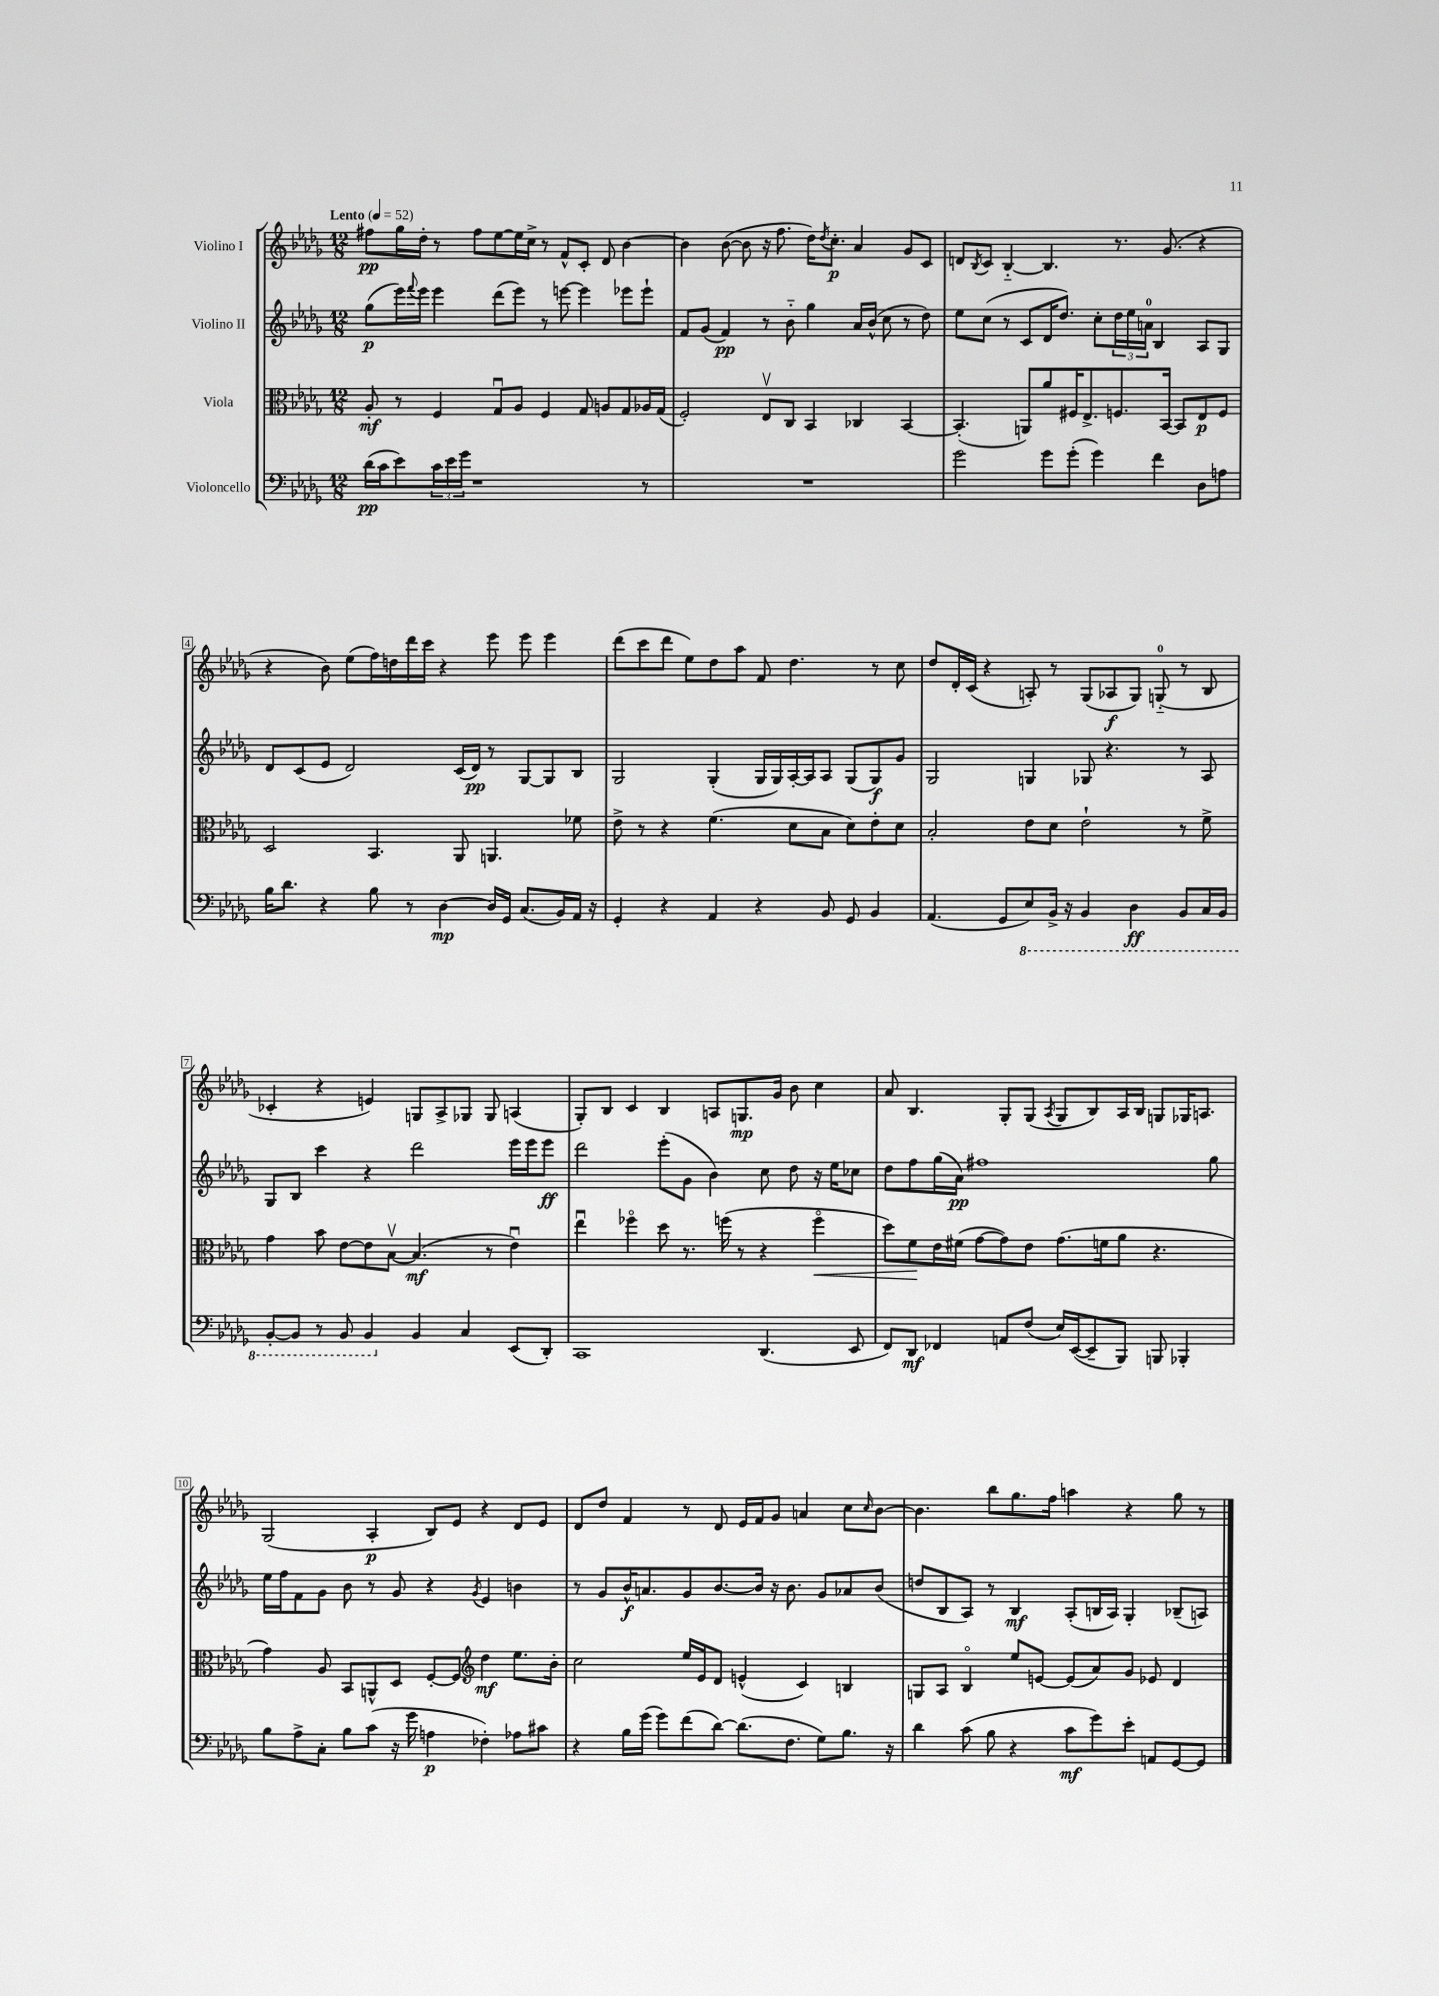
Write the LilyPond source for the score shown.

<<
\new StaffGroup <<
\new Staff = "s0" \with { instrumentName = "Violino I" } {
    \clef treble \key des \major \numericTimeSignature \time 12/8 \tempo "Lento" 4 = 52
    fis''8\pp ges''16 des''16-. r8 fis''8 ees''8~ ees''16 c''16-> r8 f'8-^ c'8-. des'8 bes'4~ |
    bes'4 bes'8~( bes'8 r16 f''8. des''16) \acciaccatura { des''8 } c''8.-.\p aes'4 ges'8 c'8 |
    d'8 \acciaccatura { bes8 } c'8 bes4~-_ bes4. r8. ges'8.( r4 |
    r4 bes'8) ees''8( f''16) d''16 des'''16 c'''16 r4 ees'''8 ees'''8 ees'''4 |
    des'''8( c'''8 des'''8 ees''8) des''8 aes''8 f'8 des''4. r8 c''8 |
    des''8 des'16-. c'16( r4 a8-.) r8 ges8( aes8\f ges8) g8-0-_( r8 bes8 |
    ces'4-. r4 e'4) g8 aes8-> ges8 ges8 a4( |
    ges8-.) bes8 c'4 bes4 a8 g8.\mp ges'16 bes'8 c''4 |
    aes'8 bes4. ges8-. ges8( \acciaccatura { aes8 } ges8 bes8) aes16 bes16 g8 ges16 a8. |
    ges2( aes4-.\p bes8) ees'8 r4 des'8 ees'8 |
    des'8 des''8 f'4 r8 des'8 ees'16 f'16 ges'8 a'4 c''8 \grace { c''16 } bes'8~ |
    bes'4. bes''8 ges''8. f''16 a''4 r4 ges''8 r8 \bar "|." |
}
\new Staff = "s1" \with { instrumentName = "Violino II" } {
    \clef treble \key des \major \numericTimeSignature \time 12/8
    ges''8\p( ees'''16) \appoggiatura { f'''8 } ees'''16 ees'''4 des'''8( ees'''8) r8 e'''8~ e'''4 ees'''8 ees'''8-! |
    f'8 ges'8( f'4\pp) r8 bes'8-_ ges''4 aes'16 bes'16-^( c''8 r8 des''8) |
    ees''8 c''8( r8 c'8 des'16 des''8.) c''8-. \tuplet 3/2 { des''16 ees''16 a'16-0 } bes4 aes8 ges8 |
    des'8 c'8( ees'8 des'2) c'16( des'16\pp) r8 ges8~ ges8 bes8 |
    ges2 ges4-.( ges16 ges16) aes16~-. aes16 aes8 ges8( ges8\f) ges'8 |
    ges2 g4 ges8 r4. r8 aes8 |
    ges8 bes8 c'''4 r4 des'''2 ees'''16 ees'''16 ees'''8\ff |
    des'''2 ees'''8-.( ges'8 bes'4) c''8 des''8 r16 ees''16 ces''8 |
    des''8 f''8 ges''16( aes'16\pp) fis''1 ges''8 |
    ees''16 f''16 f'8 ges'8 bes'8 r8 ges'8 r4 \acciaccatura { ges'8 } ees'4 b'4 |
    r8 ges'8 bes'16-^\f a'8. ges'8 bes'8.~ bes'16 r16 bes'8. ges'8 aes'8 bes'8( |
    d''8 bes8 aes8) r8 bes4\mf aes8-.( b16 aes16) ges4-. bes8--( a8) \bar "|." |
}
\new Staff = "s2" \with { instrumentName = "Viola" } {
    \clef alto \key des \major \numericTimeSignature \time 12/8
    aes8-.\mf r8 f4 ges8\downbow aes8 f4 ges8 a8 ges8 aes16 ges16( |
    f2-.) ees8\upbow c8 bes,4 ces4 bes,4~ |
    bes,4.-.( a,8) aes'8 fis16 ees8.-> f8. bes,16~ bes,8 ees8\p f8 |
    des2 bes,4. aes,8 a,4. fes'8 |
    ees'8-> r8 r4 f'4.( des'8 bes8 des'8) ees'8-. des'8 |
    bes2-. ees'8 des'8 ees'2-! r8 f'8-> |
    ges'4 bes'8 ees'8~ ees'8 bes8~\upbow bes4.\mf( r8 ees'4\downbow) |
    ees''4\downbow fes''4\flageolet des''8 r8. f''16( r8 r4 f''4\flageolet\< |
    des''8) f'8\! ees'16 fis'16( ges'8~ ges'8) ees'8 ges'8.( f'16 aes'8 r4. |
    ges'4) aes8 bes,8 a,8-^ des8 f8~-. f8 \clef treble des''4\mf ees''8. bes'16-. |
    c''2 ees''16 ees'16 des'8 e'4-^( c'4) b4 |
    g8 aes8 bes4\flageolet ees''8 e'8~ e'8( aes'8) ges'8 ees'8 des'4 \bar "|." |
}
\new Staff = "s3" \with { instrumentName = "Violoncello" } {
    \clef bass \key des \major \numericTimeSignature \time 12/8
    des'16\pp( c'16 ees'8) \tuplet 3/2 { c'16 ees'16 ges'16 } r1 r8 |
    R1. |
    ges'2 ges'8 ges'8-.( ges'4) f'4 des8 a8 |
    bes16 des'8. r4 bes8 r8 des4~\mp des16 ges,16 c8.( bes,16) aes,16 r16 |
    ges,4-. r4 aes,4 r4 bes,8 ges,8 bes,4 |
    aes,4.( ges,8 \ottava #-1 ees,8) bes,,16-> r16 bes,,4 des,4\ff bes,,8 c,16 bes,,16 |
    bes,,8~-. bes,,8 r8 bes,,8 bes,,4 \ottava #0 bes,4 c4 ees,8( des,8-.) |
    c,1 des,4.( ees,8 |
    f,8) des,8\mf fes,4 a,8 f8( ees16) ees,16~( ees,8-- bes,,8) b,,8 bes,,4-. |
    bes8 aes8-> c8-. bes8 c'8( r16 ges'16 a4\p fes4-.) aes8 cis'8 |
    r4 bes16 ges'16( ges'8) f'8( des'8~) des'8.( f8. ges8) bes8. r16 |
    des'4 c'8( bes8 r4 c'8\mf ges'8) ees'8-. a,8 ges,8~ ges,8 \bar "|." |
}
>>
>>
\layout { \context { \Score \override BarNumber.stencil = #(make-stencil-boxer 0.1 0.3 ly:text-interface::print) } }
